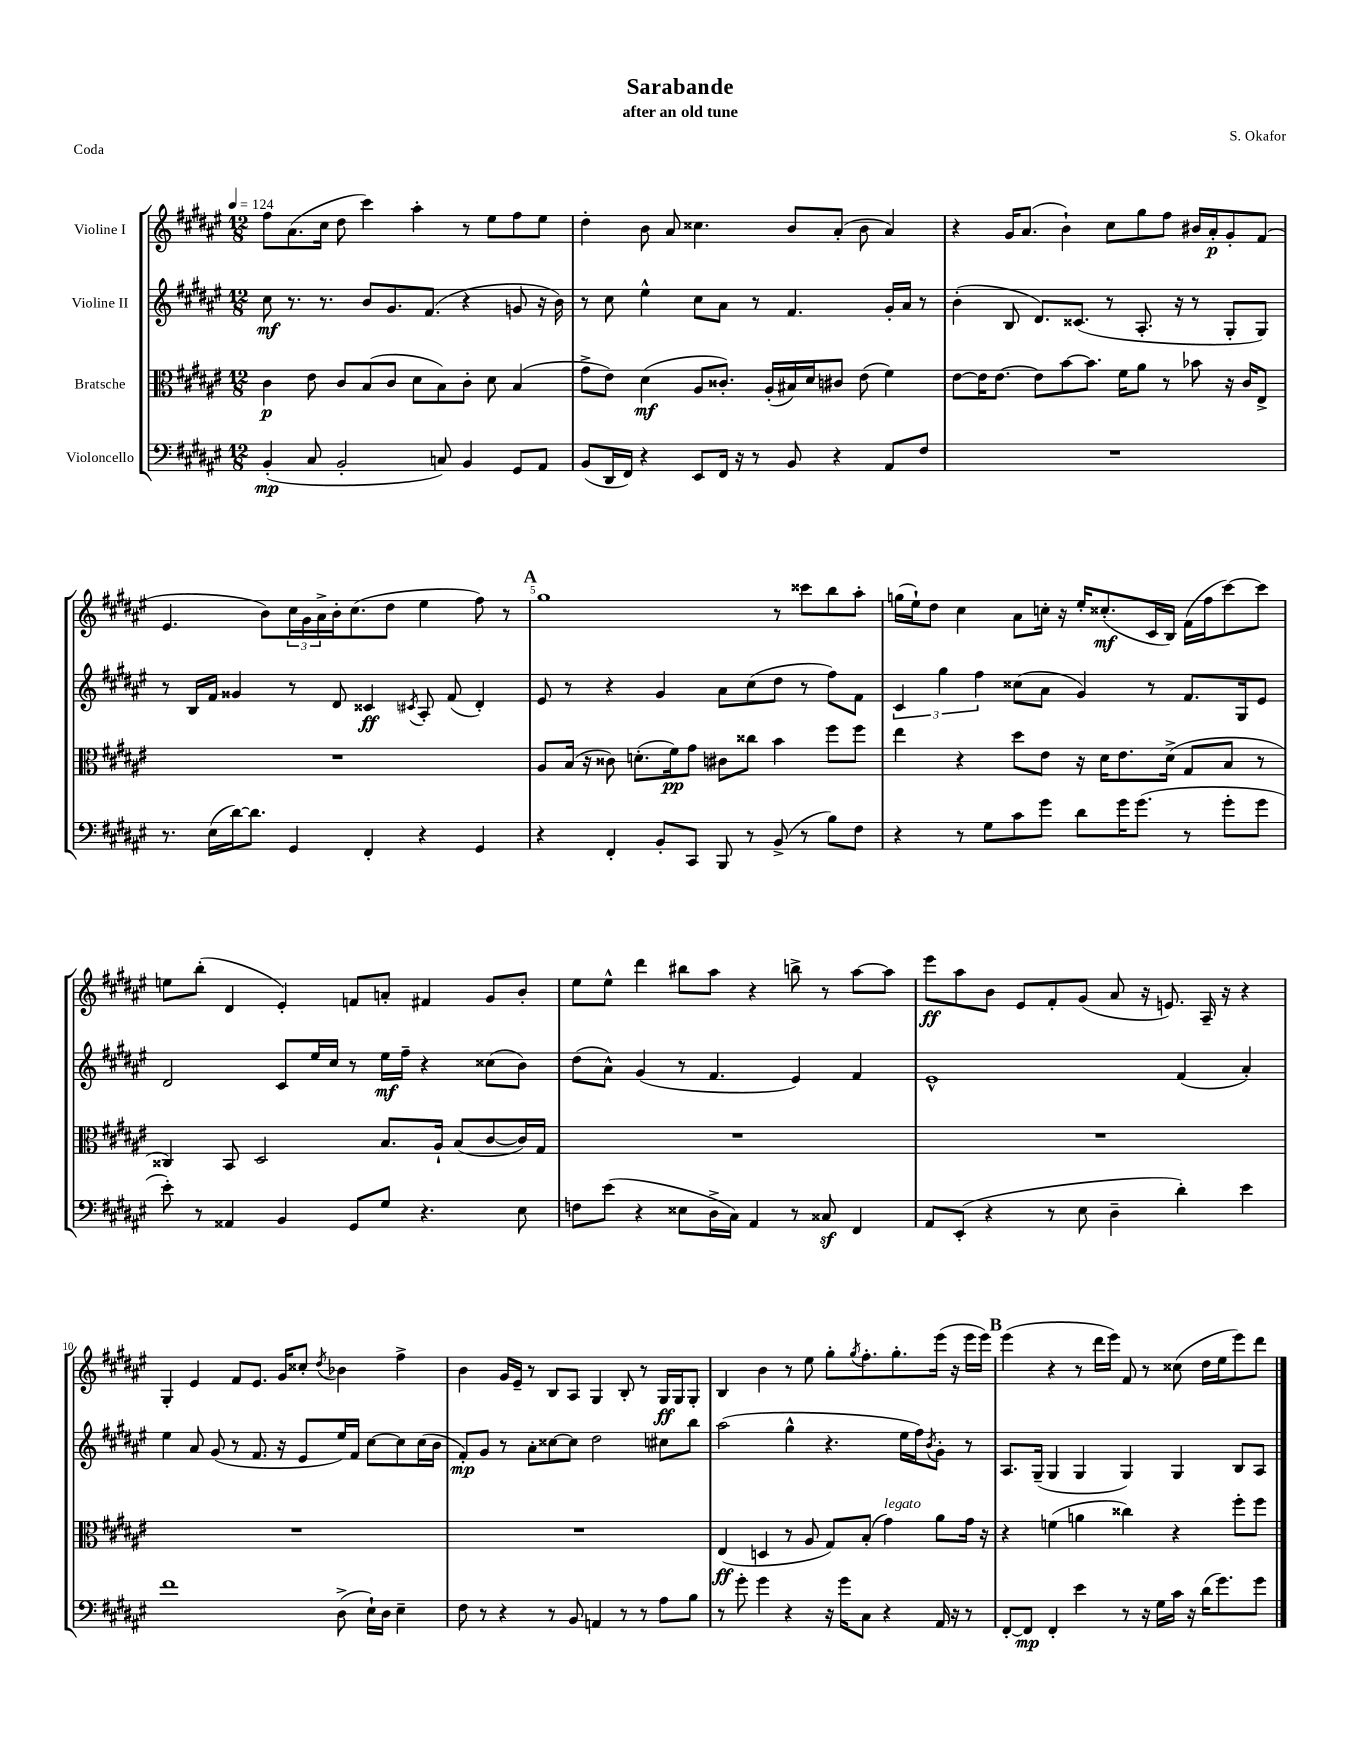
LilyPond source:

\header { title = "Sarabande" composer = "S. Okafor" subtitle = "after an old tune" piece = "Coda" }
<<
\new StaffGroup <<
\new Staff = "s0" \with { instrumentName = "Violine I" } {
    \clef treble \key fis \major \numericTimeSignature \time 12/8 \tempo 4 = 124
    fis''8 ais'8.( cis''16 dis''8 cis'''4) ais''4-. r8 eis''8 fis''8 eis''8 |
    dis''4-. b'8 ais'8 cisis''4. b'8 ais'8-.( b'8 ais'4) |
    r4 gis'16 ais'8.( b'4-!) cis''8 gis''8 fis''8 bis'16 ais'16-.\p gis'8-. fis'8( |
    eis'4. b'8) \tuplet 3/2 { cis''16 gis'16 ais'16-> } b'16-. cis''8.( dis''8 eis''4 fis''8) r8 |
    \mark \markup { \bold "A" } gis''1 r8 cisis'''8 b''8 ais''8-. |
    g''16( eis''16-!) dis''8 cis''4 ais'8 c''16-. r16 eis''16-. cisis''8.-.\mf( cis'16 b16) fis'16( fis''16 cis'''8~) cis'''8 |
    e''8 b''8-.( dis'4 eis'4-.) f'8 a'8-. fis'4 gis'8 b'8-. |
    eis''8 eis''8-^ dis'''4 bis''8 ais''8 r4 b''8-> r8 ais''8~ ais''8 |
    eis'''8\ff ais''8 b'8 eis'8 fis'8-. gis'8( ais'8 r16 e'8.) ais16-- r16 r4 |
    gis4-. eis'4 fis'8 eis'8. gis'16 cisis''8-. \acciaccatura { dis''8 } bes'4 fis''4-> |
    b'4 gis'16 eis'16-- r8 b8 ais8 gis4 b8-. r8 gis16\ff gis16 gis8-. |
    b4 b'4 r8 eis''8 gis''8-. \acciaccatura { gis''8 } fis''8.-. gis''8.-. eis'''16( r16 eis'''16 eis'''16) |
    \mark \markup { \bold "B" } eis'''4( r4 r8 dis'''16 eis'''16) fis'8 r8 cisis''8( dis''16 eis''16 eis'''8) dis'''8 \bar "|." |
}
\new Staff = "s1" \with { instrumentName = "Violine II" } {
    \clef treble \key fis \major \numericTimeSignature \time 12/8
    cis''8\mf r8. r8. b'8 gis'8. fis'8.( r4 g'8 r16 b'16) |
    r8 cis''8 eis''4-^ cis''8 ais'8 r8 fis'4. gis'16-. ais'16 r8 |
    b'4-.( b8 dis'8.) cisis'8.( r8 ais8.-. r16 r8 gis8-. gis8) |
    r8 b16 fis'16 gisis'4 r8 dis'8 cisis'4\ff \acciaccatura { cis'8 } ais8-. fis'8( dis'4-.) |
    \mark \markup { \bold "A" } eis'8 r8 r4 gis'4 ais'8 cis''8( dis''8 r8 fis''8) fis'8 |
    \tuplet 3/2 { cis'4 gis''4 fis''4 } cisis''8( ais'8 gis'4) r8 fis'8. gis16 eis'8 |
    dis'2 cis'8 eis''16 cis''16 r8 eis''16\mf fis''16-- r4 cisis''8( b'8) |
    dis''8( ais'8-^) gis'4( r8 fis'4. eis'4) fis'4 |
    eis'1-^ fis'4( ais'4-.) |
    eis''4 ais'8 gis'8( r8 fis'8. r16 eis'8 eis''16) fis'16 cis''8~ cis''8 cis''16( b'16 |
    fis'8-.\mp) gis'8 r8 ais'8-. cisis''8~ cisis''8 dis''2 cis''8 b''8 |
    ais''2( gis''4-^ r4. eis''16 fis''16) \acciaccatura { b'8 } gis'8-. r8 |
    \mark \markup { \bold "B" } ais8. gis16--( gis4 gis4 gis4) gis4 b8 ais8 \bar "|." |
}
\new Staff = "s2" \with { instrumentName = "Bratsche" } {
    \clef alto \key fis \major \numericTimeSignature \time 12/8
    cis'4\p eis'8 cis'8 b8( cis'8 dis'8 b8) cis'8-. dis'8 b4( |
    gis'8-> eis'8) dis'4\mf( ais8 cisis'8.-.) ais16-.( bis16) dis'16 cis'8 eis'8( fis'4) |
    eis'8~ eis'16 eis'8.~ eis'8 b'8~ b'8. fis'16 ais'8 r8 bes'8 r16 cis'16 eis8-> |
    R1. |
    \mark \markup { \bold "A" } ais8 b16( r16 cisis'8) d'8.-.( fis'16\pp) gis'8 cis'8 cisis''8 b'4 fis''8 fis''8 |
    eis''4 r4 dis''8 eis'8 r16 dis'16 eis'8. dis'16->( gis8 b8 r8 |
    cisis4) b,8 dis2 b8. ais16-! b8( cis'8~ cis'16) gis16 |
    R1. |
    R1. |
    R1. |
    R1. |
    eis4\ff( d4 r8 ais8 gis8) b8-.( gis'4^\markup { \italic "legato" }) ais'8 gis'16 r16 |
    \mark \markup { \bold "B" } r4 f'4( a'4 cisis''4) r4 fis''8-. fis''8 \bar "|." |
}
\new Staff = "s3" \with { instrumentName = "Violoncello" } {
    \clef bass \key fis \major \numericTimeSignature \time 12/8
    b,4-.\mp( cis8 b,2-. c8) b,4 gis,8 ais,8 |
    b,8( dis,16 fis,16) r4 eis,8 fis,16 r16 r8 b,8 r4 ais,8 fis8 |
    R1. |
    r8. eis16( dis'16~) dis'8. gis,4 fis,4-. r4 gis,4 |
    \mark \markup { \bold "A" } r4 fis,4-. b,8-. cis,8 b,,8 r8 b,8->( r8 b8) fis8 |
    r4 r8 gis8 cis'8 gis'8 dis'8 gis'16 gis'8.( r8 gis'8-. gis'8 |
    eis'8-.) r8 aisis,4 b,4 gis,8 gis8 r4. eis8 |
    f8 eis'8( r4 eisis8 dis16-> cis16) ais,4 r8 cisis8\sf fis,4 |
    ais,8 eis,8-.( r4 r8 eis8 dis4-- dis'4-.) eis'4 |
    fis'1 dis8->( eis16-!) dis16 eis4-- |
    fis8 r8 r4 r8 b,8 a,4 r8 r8 ais8 b8 |
    r8 gis'8-. gis'4 r4 r16 gis'16 cis8 r4 ais,16 r16 r8 |
    \mark \markup { \bold "B" } fis,8~-. fis,8\mp fis,4-. eis'4 r8 r16 gis16 cis'16 r16 dis'16( gis'8.) gis'8 \bar "|." |
}
>>
>>
\layout { \context { \Score \override BarNumber.break-visibility = ##(#f #t #t) barNumberVisibility = #(every-nth-bar-number-visible 5) } }
